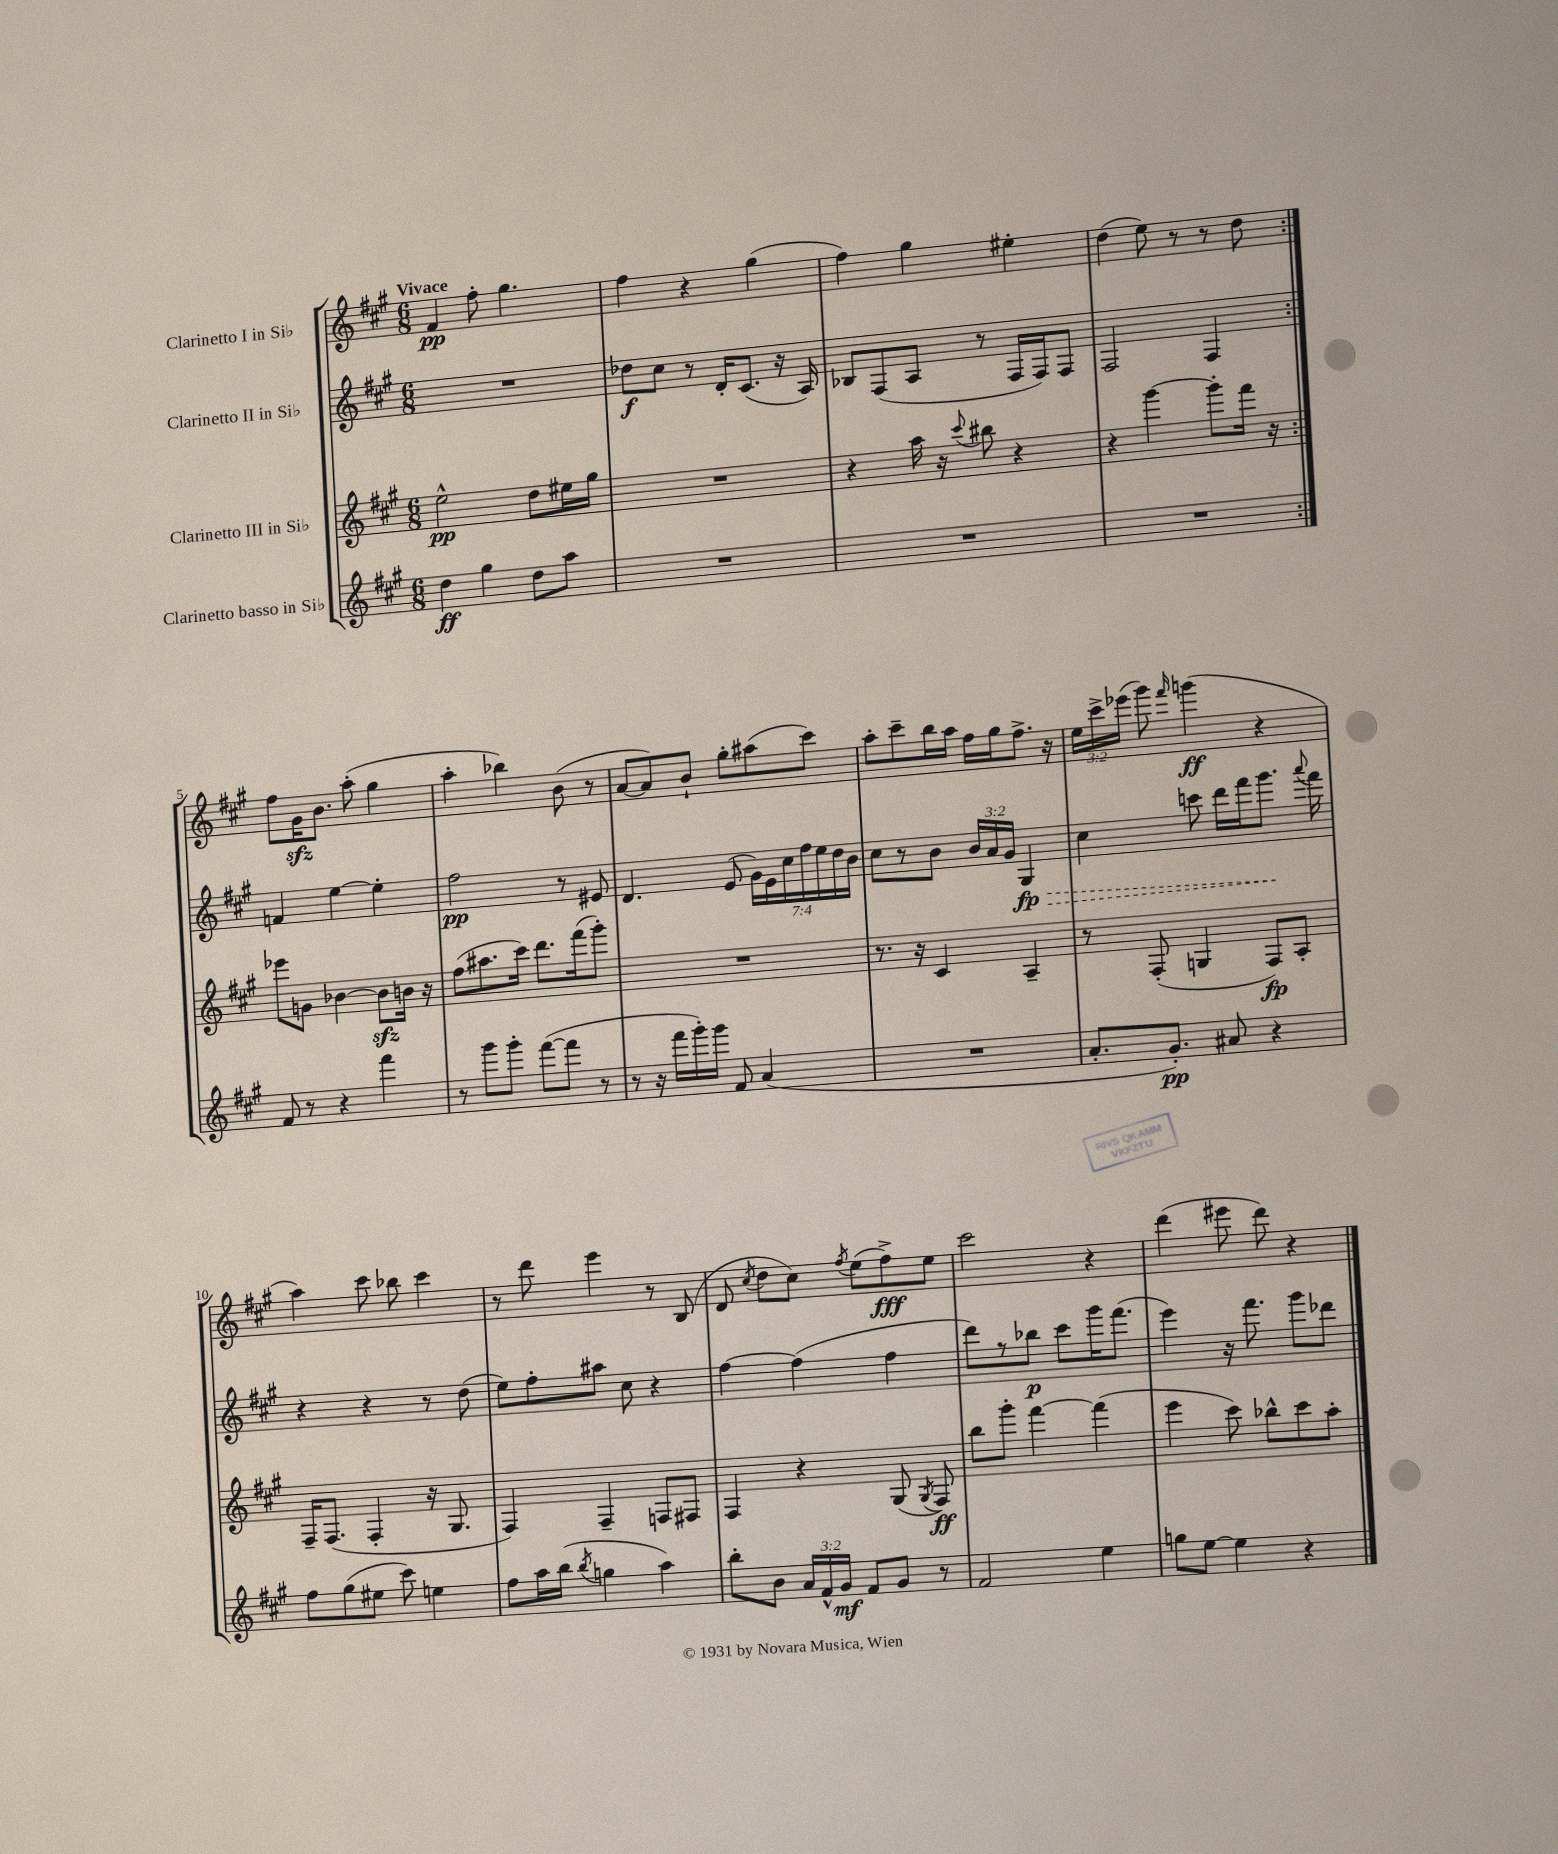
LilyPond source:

<<
\new StaffGroup <<
\new Staff = "s0" \with { instrumentName = "Clarinetto I in Sib" } {
    \clef treble \key a \major \numericTimeSignature \time 6/8 \override Staff.TupletNumber.text = #tuplet-number::calc-fraction-text \tempo "Vivace"
    \autoBeamOff \repeat volta 2 { fis'4\pp fis''8-. gis''4. |
    fis''4 r4 gis''4( |
    fis''4) gis''4 eis''4-. |
    d''4( e''8) r8 r8 d''8 | }
    fis''8[ gis'16\sfz b'8.] a''8-.( gis''4 |
    a''4-. bes''4) b'8( r8 |
    a'8[~ a'8) b'8]-! gis''8[-. ais''8( cis'''8]) |
    a''8[-. cis'''8-- b''16 a''16] fis''16[ gis''16 fis''8.]-> r16 |
    \tuplet 3/2 { e''16[ cis'''16-> ees'''16]( } gis'''8) \grace { fis'''16 } g'''4\ff( r4 |
    a''4) cis'''8 bes''8 cis'''4 |
    r8 d'''8 e'''4 r8 b8( |
    d'8 \acciaccatura { cis''8 } d''8[ cis''8]) \acciaccatura { fis''8 } e''8[( fis''8->\fff) e''8] |
    cis'''2 r4 |
    d'''4( eis'''8 d'''8) r4 \bar "|." |
}
\new Staff = "s1" \with { instrumentName = "Clarinetto II in Sib" } {
    \clef treble \key a \major \numericTimeSignature \time 6/8 \override Staff.TupletNumber.text = #tuplet-number::calc-fraction-text
    \autoBeamOff \repeat volta 2 { R2. |
    des''8[\f cis''8] r8 d'16[-. cis'8.]( r16 a16) |
    bes8[ fis8( a8] r8 fis16[ fis16) fis8] |
    fis2 fis4 | }
    f'4 e''4~ e''4-. |
    fis''2\pp r8 eis'8 |
    d'4. e'8( \tuplet 7/4 { gis'16[) e'16 cis''16 fis''16 e''16 d''16 b'16] } |
    cis''8[ r8 b'8] \tuplet 3/2 { b'16[ a'16 gis'16] } \once \override Hairpin.style = #'dashed-line gis4\fp\> |
    cis''4 c'''8 d'''16[ fis'''16 gis'''8.]\! \appoggiatura { a'''8 } fis'''16 |
    r4 r4 r8 d''8( |
    e''8[) fis''8-. ais''8] cis''8 r4 |
    fis''4~ fis''4( fis''4 |
    d'''8[) r8 bes''8]\p cis'''8[ gis'''16 fis'''8.]( |
    e'''4) r16 fis'''8. gis'''8[ des'''8] \bar "|." |
}
\new Staff = "s2" \with { instrumentName = "Clarinetto III in Sib" } {
    \clef treble \key a \major \numericTimeSignature \time 6/8
    \autoBeamOff \repeat volta 2 { e''2-^\pp d''8[ eis''16 gis''16] |
    R2. |
    r4 a''16 r16 \appoggiatura { cis'''8 } bis''8 r4 |
    r4 gis'''4~ gis'''8[-. fis'''16] r16 | }
    ees'''8[ g'8] bes'4~ bes'8[\sfz b'16] r16 |
    fis''8[( ais''8. cis'''16]) d'''8.[ fis'''16( gis'''8]-.) |
    R2. |
    r8. r16 cis'4 a4-- |
    r8 fis8-.( g4 fis8[\fp) a8]-. |
    fis16[-- fis8.]( fis4-. r16 gis8. |
    fis4) fis4-- f8[ fis8] |
    fis4 r4 gis8( \acciaccatura { gis8 } fis8\ff) |
    b''8[ gis'''8]-. fis'''4~ fis'''4( |
    e'''4 cis'''8) bes''8[-^ cis'''8 a''8]-. \bar "|." |
}
\new Staff = "s3" \with { instrumentName = "Clarinetto basso in Sib" } {
    \clef treble \key a \major \numericTimeSignature \time 6/8 \override Staff.TupletNumber.text = #tuplet-number::calc-fraction-text
    \autoBeamOff \repeat volta 2 { d''4\ff gis''4 d''8[ a''8] |
    R2. |
    R2. |
    R2. | }
    fis'8 r8 r4 fis'''4 |
    r8 gis'''8[ gis'''8]-. fis'''8[~( fis'''8] r8 |
    r8 r16 fis'''16[ gis'''16-.) gis'''16] fis'8 a'4( |
    R2. |
    a'8.[-. gis'8.]-.\pp) ais'8 r4 |
    fis''8[ gis''8( eis''8] cis'''8) e''4 |
    fis''8[ a''16 b''16]( \acciaccatura { b''8 } g''4 a''4) |
    b''8[-. b'8] \tuplet 3/2 { a'16[ fis'16-^ gis'16]\mf } fis'8[ gis'8] r8 |
    fis'2 e''4 |
    g''8[ e''8]~ e''4 r4 \bar "|." |
}
>>
>>
